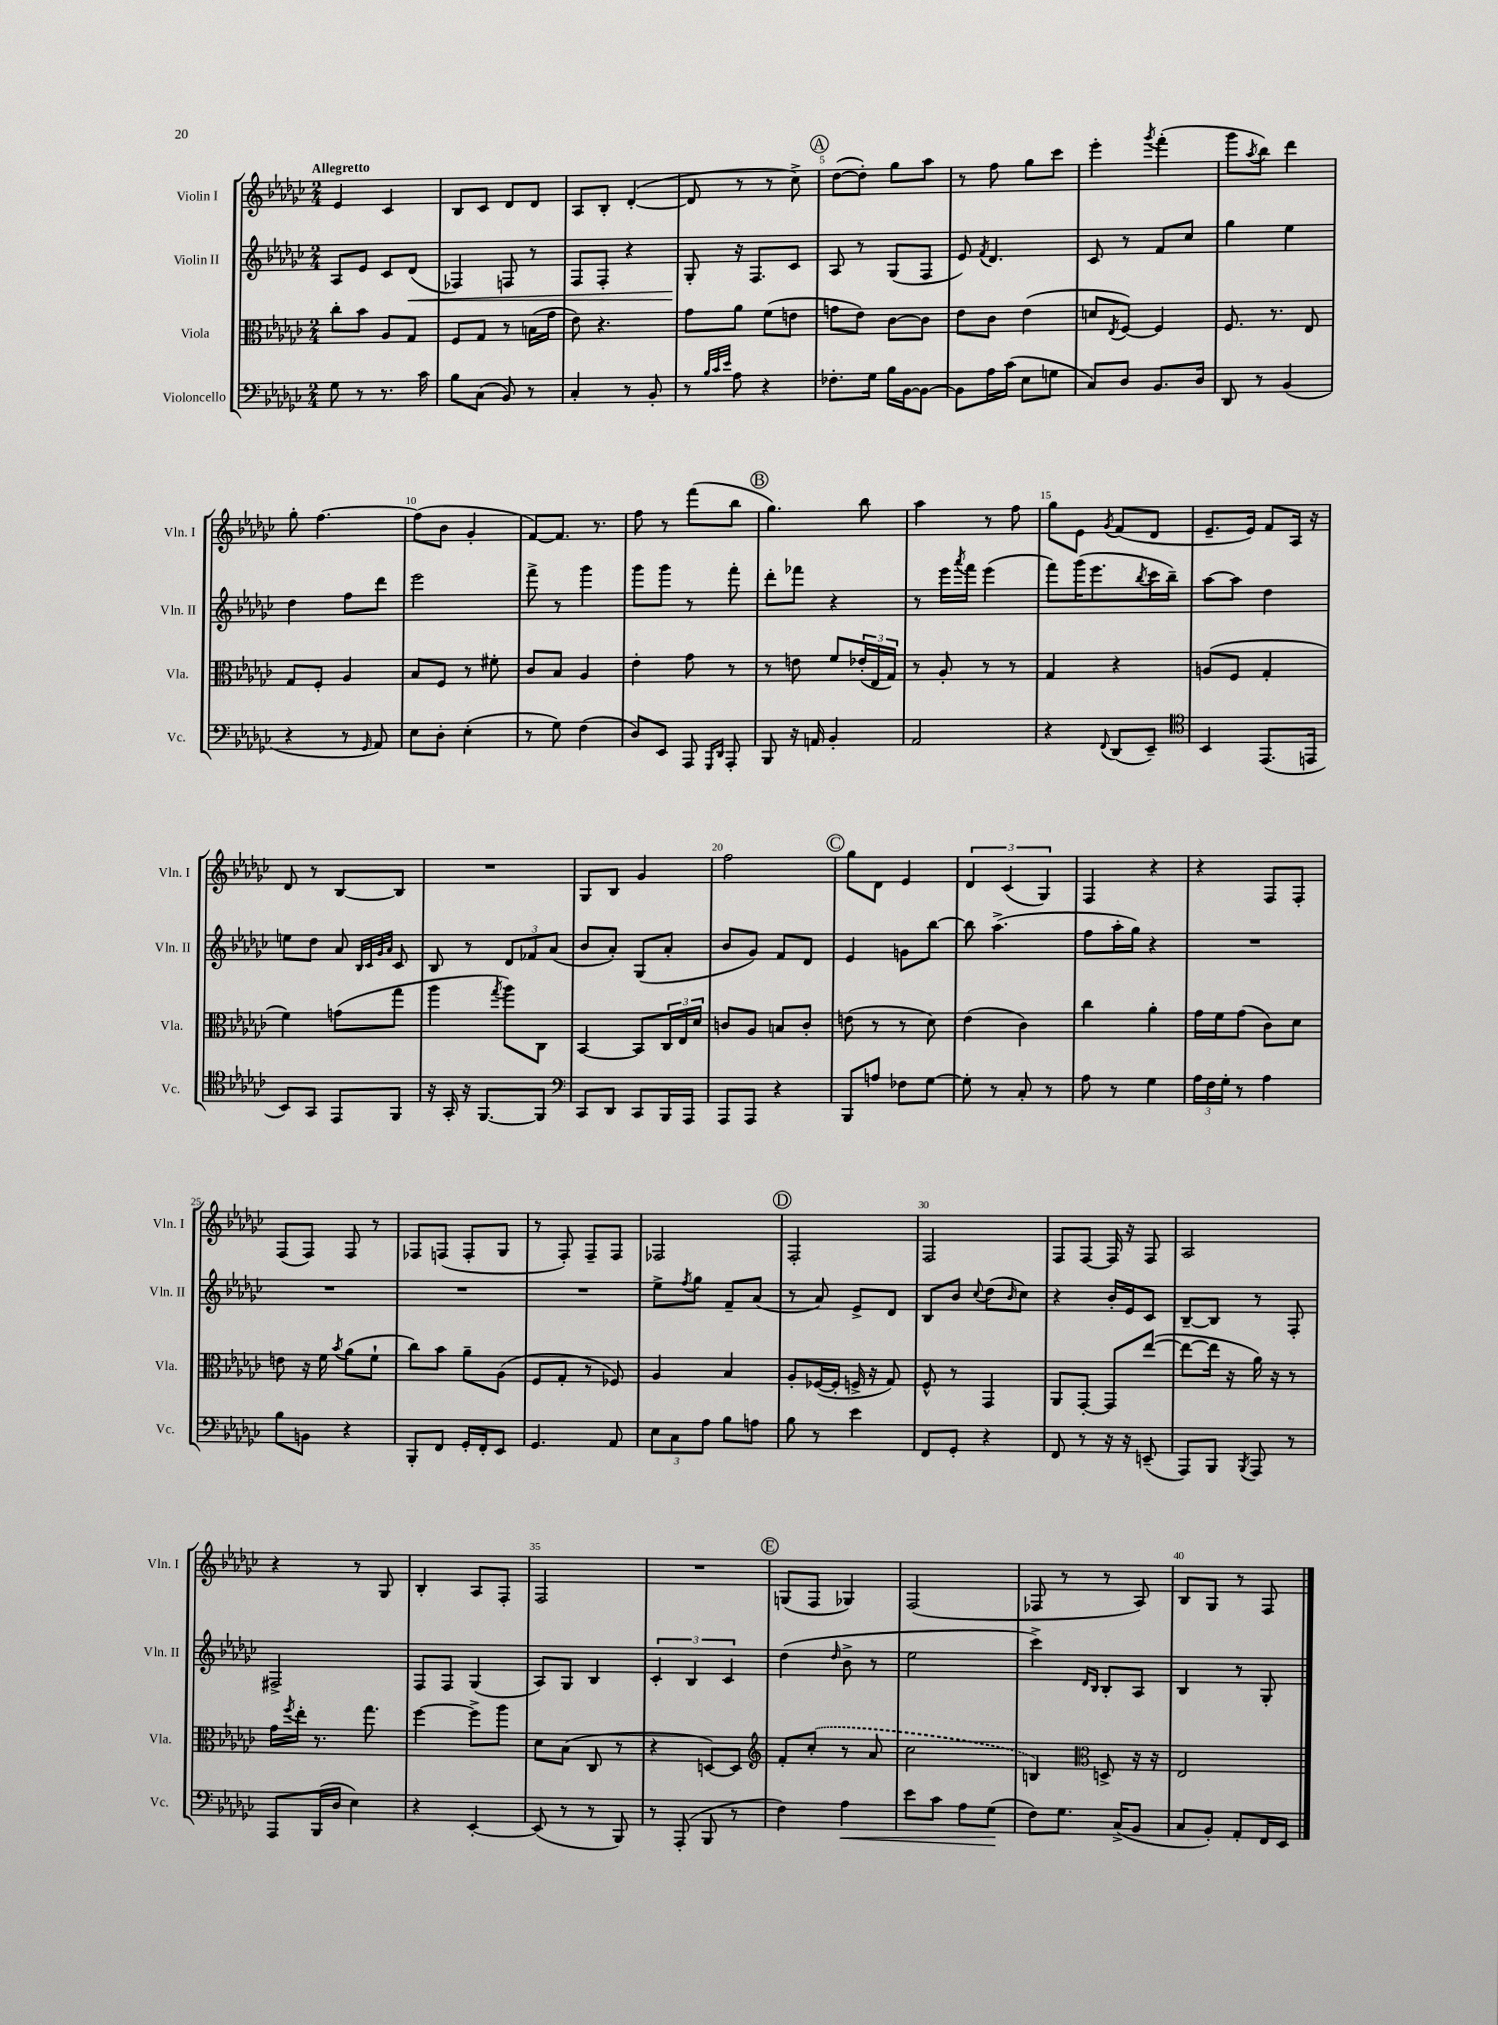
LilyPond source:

<<
\new StaffGroup <<
\new Staff = "s0" \with { instrumentName = "Violin I" shortInstrumentName = "Vln. I" } {
    \clef treble \key ges \major \numericTimeSignature \time 2/4 \tempo "Allegretto"
    ees'4 ces'4 |
    bes8 ces'8 des'8 des'8 |
    aes8 bes8-. des'4~-.( |
    des'8 r8 r8 ces''8->) |
    \mark \markup { \circle "A" } des''8~( des''8-.) ges''8 aes''8 |
    r8 f''8 ges''8 ces'''8 |
    ees'''4-. \acciaccatura { ges'''8 } f'''4-.( |
    ges'''8 \acciaccatura { aes''8 } bes''8) des'''4 |
    ges''8-. f''4.~ |
    f''8( bes'8 ges'4-. |
    f'8~) f'8. r8. |
    f''8 r8 f'''8( bes''8 |
    \mark \markup { \circle "B" } ges''4.) bes''8 |
    aes''4 r8 f''8 |
    ges''8 ees'8 \acciaccatura { ges'8 } f'8( des'8 |
    ees'8.-- ees'16) f'8 aes16 r16 |
    des'8 r8 bes8~ bes8 |
    R2 |
    ges8 bes8 ges'4 |
    f''2 |
    \mark \markup { \circle "C" } ges''8 des'8 ees'4 |
    \tuplet 3/2 { des'4 ces'4( ges4) } |
    f4 r4 |
    r4 f8 f8-. |
    f8( f8) f8 r8 |
    fes8 f8( f8-. ges8 |
    r8 f8-.) f8-- f8 |
    fes2 |
    \mark \markup { \circle "D" } f2-. |
    f2 |
    f8 f8~ f16 r16 f8 |
    aes2 |
    r4 r8 ges8 |
    bes4-. aes8 f8-. |
    f2 |
    R2 |
    \mark \markup { \circle "E" } g8( f8 ges4) |
    f2( |
    fes8 r8 r8 aes8) |
    bes8 ges8 r8 f8 \bar "|." |
}
\new Staff = "s1" \with { instrumentName = "Violin II" shortInstrumentName = "Vln. II" } {
    \clef treble \key ges \major \numericTimeSignature \time 2/4
    aes8 ees'8 ces'8 des'8\<( |
    fes4) f8 r8 |
    f8 f8-. r4 |
    ges8-.\! r16 f8. ces'8 |
    \mark \markup { \circle "A" } aes8 r8 ges8( f8 |
    ees'8) \acciaccatura { f'8 } des'4. |
    ces'8 r8 f'8 ces''8 |
    ges''4 ees''4 |
    des''4 f''8 des'''8 |
    ees'''2 |
    f'''8-> r8 ges'''4 |
    ges'''8 ges'''8 r8 f'''8-. |
    \mark \markup { \circle "B" } des'''8-. fes'''8 r4 |
    r8 ees'''16 \acciaccatura { aes'''8 } f'''16 ees'''4( |
    f'''8) ges'''16( ees'''8. \acciaccatura { bes''8 } ces'''16 bes''16--) |
    aes''8~ aes''8 des''4 |
    e''8 des''8 aes'8 \grace { bes32 ces'32 ges'32 aes'32 } ces'8 |
    bes8 r8 \tuplet 3/2 { des'8 fes'8 aes'8( } |
    bes'8 aes'8-.) ges8( aes'8-. |
    bes'8 ges'8) f'8 des'8 |
    \mark \markup { \circle "C" } ees'4 g'8 bes''8~ |
    bes''8 aes''4.->( |
    f''8 aes''16-. ges''16) r4 |
    R2 |
    R2 |
    R2 |
    R2 |
    ees''8-> \acciaccatura { f''8 } ges''8 f'8-- aes'8( |
    \mark \markup { \circle "D" } r8 aes'8) ees'8-> des'8 |
    bes8 bes'8 \appoggiatura { ces''8 } des''8( \grace { bes'16 } ces''8) |
    r4 bes'16-. ees'16 ces'8 |
    bes8~-- bes8 r8 f8-. |
    fis2-> |
    f8 f8 ges4( |
    aes8) ges8 bes4 |
    \tuplet 3/2 { ces'4-. bes4 ces'4 } |
    \mark \markup { \circle "E" } des''4( \grace { des''16 } bes'8-> r8 |
    ees''2 |
    ces'''4->) \grace { des'16 bes16 } bes8-. aes8 |
    bes4 r8 ges8-. \bar "|." |
}
\new Staff = "s2" \with { instrumentName = "Viola" shortInstrumentName = "Vla." } {
    \clef alto \key ges \major \numericTimeSignature \time 2/4
    ces''8-. bes'8 aes8 ges8 |
    f8 ges8 r8 b16( ges'16 |
    ees'8) r4. |
    ges'8 aes'8 f'8( e'8 |
    \mark \markup { \circle "A" } g'8 ees'8) ces'8~ ces'8 |
    ees'8 ces'8 ees'4( |
    d'8 \acciaccatura { ees8 } f8~) f4 |
    f8. r8. ees8 |
    ges8 f8-. aes4 |
    bes8 f8 r8 fis'8-. |
    ces'8 bes8 aes4 |
    ees'4-. ges'8 r8 |
    \mark \markup { \circle "B" } r8 e'8 f'8 \tuplet 3/2 { ees'16-.( ees16 ges16) } |
    r8 aes8-. r8 r8 |
    ges4 r4 |
    a8( f8 ges4-. |
    f'4) g'8( ges''8 |
    aes''4 \acciaccatura { ges''8 } aes''8) ces8 |
    bes,4~ bes,8 \tuplet 3/2 { ces16 ees16 des'16 } |
    c'8 aes8 b8 c'8-. |
    \mark \markup { \circle "C" } e'8( r8 r8 des'8) |
    ees'4( ces'4) |
    ces''4 aes'4-. |
    ges'16 f'16 ges'8( ces'8) des'8 |
    e'8 r16 f'16 \acciaccatura { bes'8 } aes'8( f'8-! |
    ces''8) bes'8 aes'8-- aes8( |
    f8 ges8-. r8 fes8) |
    aes4 bes4 |
    \mark \markup { \circle "D" } aes8-. fes16~( fes16-. f16-> r16 ges8) |
    f8-^ r8 ges,4 |
    aes,8 ges,8~-. ges,8 ees''8~( |
    ees''8~ ees''16 r16 aes'16) r16 r8 |
    ges'16 \acciaccatura { f''8 } ees''16-. r8. ges''8. |
    f''4~ f''8-> aes''8 |
    des'8 bes8( ces8 r8 |
    r4 d8~) d8 |
    \mark \markup { \circle "E" } \clef treble f'8-. \once \slurDashed ces''8-.( r8 aes'8 |
    ces''2 |
    b4) \clef alto d8-> r16 r16 |
    ees2 \bar "|." |
}
\new Staff = "s3" \with { instrumentName = "Violoncello" shortInstrumentName = "Vc." } {
    \clef bass \key ges \major \numericTimeSignature \time 2/4
    ges8 r8 r8. ces'16 |
    bes8 ces8( bes,8) r8 |
    ces4-. r8 bes,8-. |
    r8 \grace { bes32 ces'32 ees'32 } aes8 r4 |
    \mark \markup { \circle "A" } fes8.-. ges16 bes16 bes,16~ bes,8~ |
    bes,8 aes16 ces'16( ees8 g8 |
    ces8) des8 bes,8. des16 |
    des,8 r8 bes,4( |
    r4 r8 \grace { ges,16 } aes,8) |
    ees8 des8-. ees4-.( |
    r8 ges8) f4( |
    des8) ees,8 aes,,8 \grace { ges,,16 des,16 } aes,,8-. |
    \mark \markup { \circle "B" } bes,,8 r16 a,16 bes,4-. |
    aes,2 |
    r4 \appoggiatura { f,8 } des,8( ees,8--) |
    \clef tenor bes,4 ees,8.( e,16 |
    bes,8) ges,8 ees,8 f,8 |
    r16 ges,16-. r16 f,8.~ f,8 |
    \clef bass ces,8 des,8 ces,8 bes,,16 aes,,16 |
    aes,,8 aes,,8 r4 |
    \mark \markup { \circle "C" } bes,,8 a8 fes8 ges8~ |
    ges8-. r8 ces8-. r8 |
    aes8 r8 ges4 |
    \tuplet 3/2 { aes16 f16 ges16-. } r8 aes4 |
    bes8 b,8 r4 |
    bes,,8-. f,8 ges,16-. f,16-. ees,8 |
    ges,4. aes,8 |
    \tuplet 3/2 { ees8 ces8 aes8 } bes8 a8 |
    \mark \markup { \circle "D" } bes8 r8 ees'4 |
    f,8 ges,8-. r4 |
    f,8 r8 r16 r16 e,8--( |
    aes,,8) bes,,8 \acciaccatura { bes,,8 } aes,,8 r8 |
    aes,,8 bes,,16( des16 ees4) |
    r4 ees,4~-. |
    ees,8( r8 r8 bes,,8) |
    r8 aes,,8-.( bes,,8 r8 |
    \mark \markup { \circle "E" } f4) aes4\< |
    ees'8 ces'8 aes8 ges8\!( |
    f8) ges8. ces16->( bes,8 |
    ces8 bes,8-.) aes,8-. f,16 ees,16 \bar "|." |
}
>>
>>
\layout { \context { \Score \override BarNumber.break-visibility = ##(#f #t #t) barNumberVisibility = #(every-nth-bar-number-visible 5) } }
